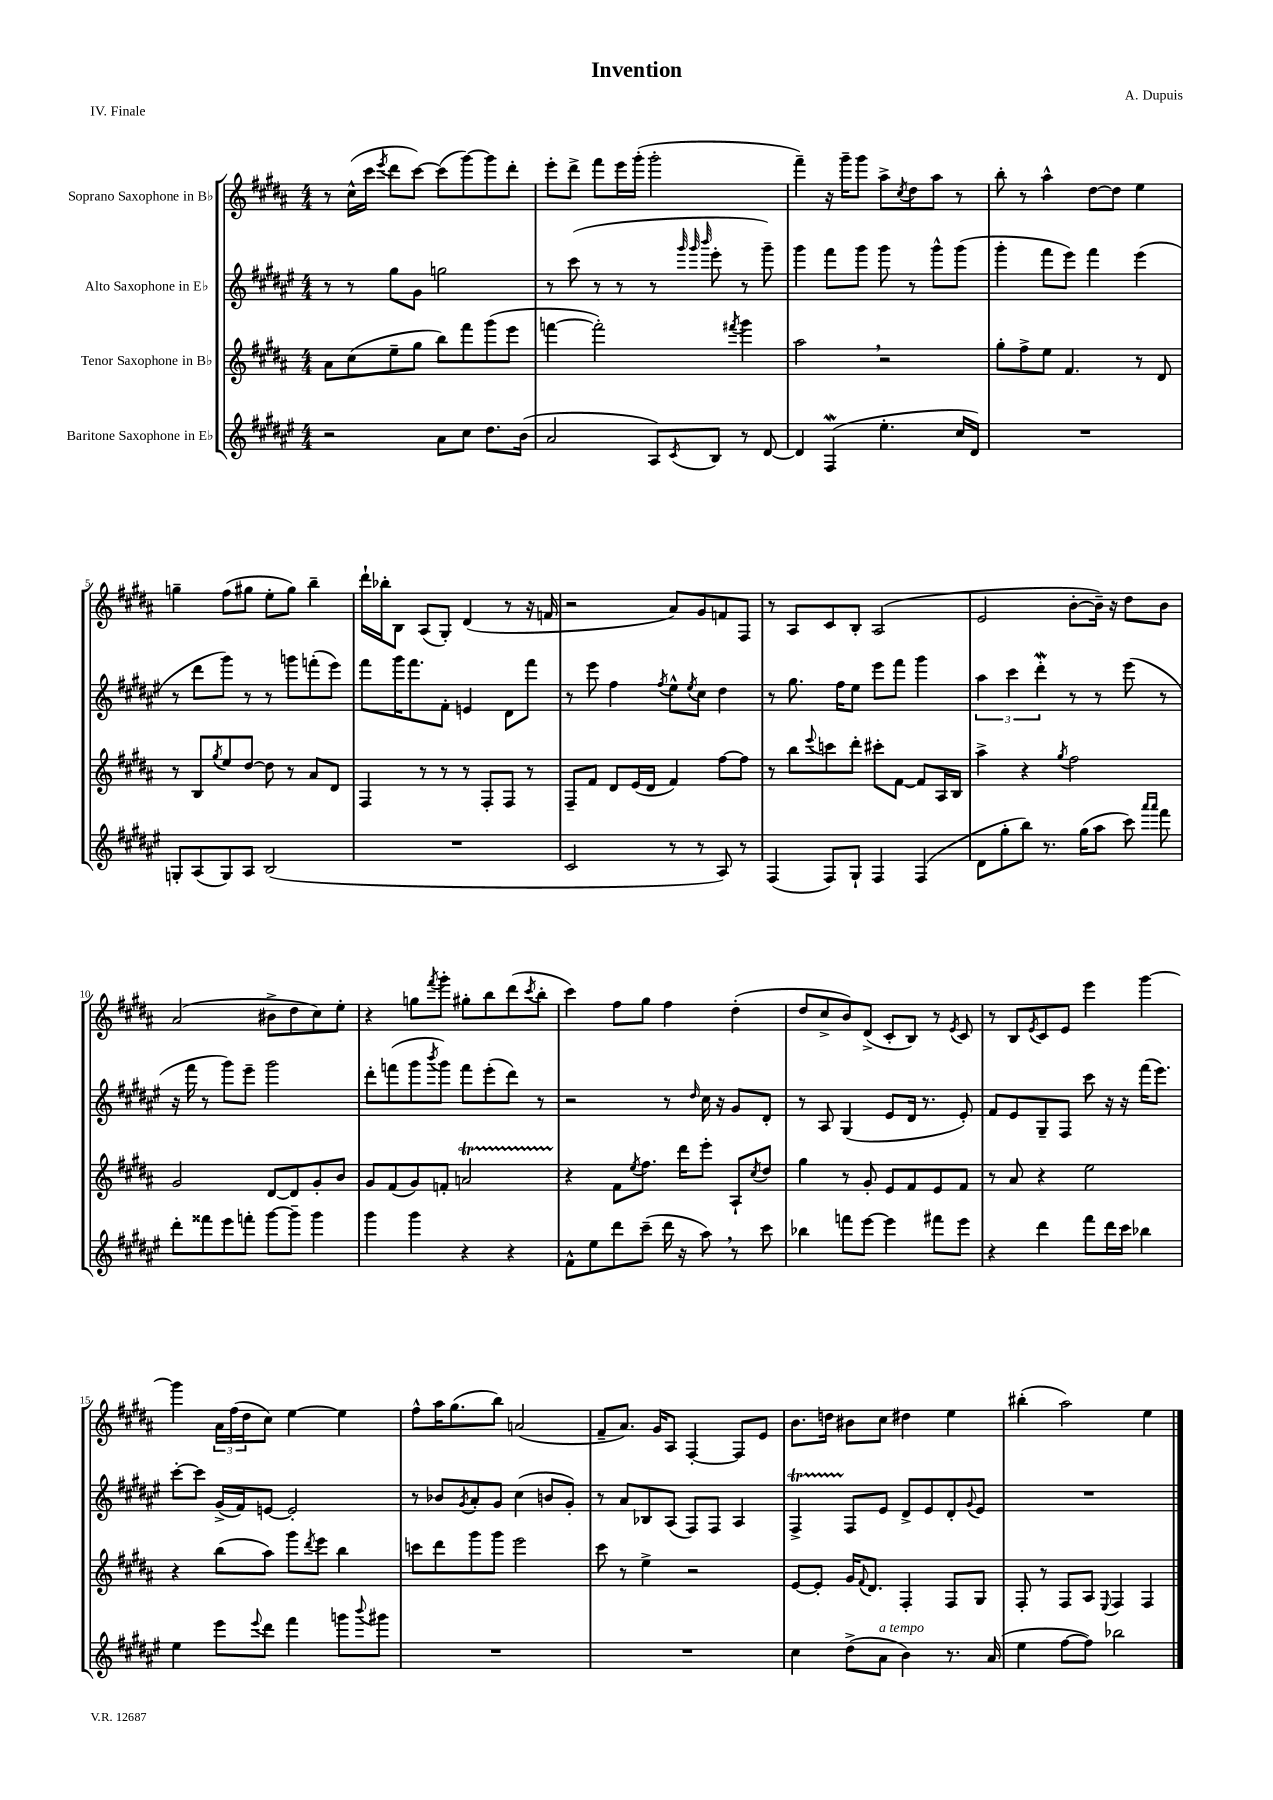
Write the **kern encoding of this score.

**kern	**kern	**kern	**kern
*part4	*part3	*part2	*part1
*staff4	*staff3	*staff2	*staff1
*I"Baritone Saxophone in E♭	*I"Tenor Saxophone in B♭	*I"Alto Saxophone in E♭	*I"Soprano Saxophone in B♭
*clefG2	*clefG2	*clefG2	*clefG2
*k[f#c#g#d#a#e#]	*k[f#c#g#d#a#]	*k[f#c#g#d#a#e#]	*k[f#c#g#d#a#]
*M4/4	*M4/4	*M4/4	*M4/4
=1	=1	=1	=1
2r	8a#\L	8r	8r
.	(8cc#\	8r	(16cc#^^\LL
.	.	.	16ccc#\JJ
.	.	.	8qeee/
.	8ee~\	8gg#\L	8ddd#\L
.	8gg#\J	8g#\J	[8ccc#\J)
8a#\L	8bb\L)	2ggn\	(8ccc#\L]
8cc#\J	8fff#\	.	[8ggg#\)
8.dd#\L	(8ggg#\	.	8ggg#\]
.	8eee\J	.	8ddd#'\J
(16b\Jk	.	.	.
=2	=2	=2	=2
2a#/	[4fffn\	8r	8eee'\L
.	.	(8ccc#\	8ddd#^\J
.	2fff'\])	8r	8fff#\L
.	.	8r	16eee\L
.	.	.	(16ggg#'\JJ
8A#/L)	.	8r	2ggg#'\
.	.	32qqggg#/	.
.	.	32qqggg#/	.
8qc#/	.	32qqbbb/	.
8B/J	.	8eee#'\	.
.	8qfff#X/	.	.
8r	4ggg#\	8r	.
[8d#/	.	8ggg#~\)	.
=3	=3	=3	=3
4d#/]	2aa#,\	4ggg#\	4fff#~\)
(4F#w/	.	8fff#\L	16r
.	.	.	16ggg#~\KL
.	.	8ggg#\J	8ggg#\J
4.ee#'\	2r	8ggg#\	8aa#^\L
.	.	.	8qcc#/
.	.	8r	8dd#\
.	.	8ggg#^^\L	8aa#\J
16cc#/LL	.	(8ggg#\J	8r
16d#/JJ)	.	.	.
=4	=4	=4	=4
1r	8gg#'\L	4ggg#'\	8bb'\
.	8ff#^\	.	8r
.	8ee\J	8fff#\L	4aa#^^\
.	4.f#/	8eee#\J)	.
.	.	4fff#\	[8dd#\L
.	.	.	8dd#\J]
.	8r	(4eee#\	4ee\
.	8d#/	.	.
!!LO:LB:g=z
=5	=5	=5	=5
8Gn'/L	8r	8r	4ggn~\
(8A#/	8B/L	8ddd#\L	.
.	8qgg#/	.	.
8G/)	8ee/	8ggg#\J)	(8ff#\L
8A#/J	[8dd#/J	8r	8gg#X\J
(2B/	8dd#\]	8r	8ee'\L
.	8r	8gggn\L	8gg#\J)
.	8a#/L	(8fffn'\	4bb~\
.	8d#/J	8eee#\J)	.
=6	=6	=6	=6
1r	4F#/	8fff#\L	16ddd#`\LL
.	.	.	16bb-X'\J
.	.	16ggg#\K	8B\J
.	.	8.fff#\	.
.	8r	.	(8A#/L
.	8r	8f#'\J	8G#'/J)
.	8r	4en/	(4d#/
.	8F#'/L	.	.
.	8F#/J	8d#\L	8r
.	8r	8fff#\J	16r
.	.	.	16fn/
=7	=7	=7	=7
2c#/	8F#~/L	8r	2r
.	8f#/J	8eee#\	.
.	8d#/L	4ff#\	.
.	(16e/L	.	.
.	16d#/JJ	.	.
.	.	8qff#/	.
8r	4f#/)	8ee#^^\L	8a#/L)
.	.	8qee#/	.
8r	.	8cc#\J	8g#/
8A#/)	[8ff#\L	4dd#\	8fn/
8r	8ff#\J]	.	8F#/J
=8	=8	=8	=8
(4F#/	8r	8r	8r
.	8bb\L	8.gg#\	8A#/L
.	8qqeee/	.	.
8F#/L)	8cccn\	.	8c#/
.	.	16ff#\KL	.
8G#`/J	8ddd#'\J	8ee#\J	8B'/J
4F#/	8ccc#X'\L	8eee#\L	(2A#/
.	[8f#\J	8fff#\J	.
(4F#/	8f#/L]	4ggg#\	.
.	16A#/L	.	.
.	16B/JJ	.	.
=9	=9	=9	=9
8d#\L	4aa#^\	6aa#\	2e/
8gg#'\	.	.	.
.	.	6ccc#\	.
8bb\J)	4r	.	.
.	.	6ddd#W'\	.
8.r	.	.	.
.	8qgg#/	.	.
.	2ff#\	8r	[8b'\L
(16gg#\KL	.	.	.
8aa#\J	.	8r	16b~\Jk])
.	.	.	16r
8ccc#\)	.	(8eee#\	8dd#\L
16qqaaa#/LL	.	.	.
16qqaaa#/JJ	.	.	.
8fff#\	.	8r	8b\J
!!LO:LB:g=z
=10	=10	=10	=10
8ddd#'\L	2g#/	16r	(2a#/
.	.	16fff#\	.
8fff##X\	.	8r	.
8eee#\	.	8ggg#\L)	.
8fffn'\J	.	8eee#~\J	.
[8ggg#\L	[8d#/L	2ggg#\	8b#X^\L
8ggg#~\J]	8d#/]	.	8dd#\
4ggg#\	8g#'/	.	8cc#\)
.	8b/J	.	8ee'\J
=11	=11	=11	=11
4ggg#\	8g#/L	8ddd#'\L	4r
.	(8f#/	(8fffn\	.
4ggg#\	8g#/)	8ggg#\	8ggn\L
.	.	8qbbb/	8qfff#/
.	8fn'/J	8ggg#\J)	8ggg#'\J
4r	2anT/	8fff\L	8gg#X'\L
.	.	(8eee#'\	8bb\
4r	.	8ddd#\J)	(8ddd#\
.	.	.	8qccc#/
.	.	8r	8bb'\J
=12	=12	=12	=12
8f#^^\L	4r	2r	4ccc#\)
8ee#\	.	.	.
8ddd#\	8f#\L	.	8ff#\L
.	8qee/	.	.
(8ccc#~\J	8.ff#\J	.	8gg#\J
16ddd#\	.	8r	4ff#\
16r	16ddd#\KL	.	.
.	.	16qqdd#/	.
8aa#,\)	8eee'\J	16cc#\	.
.	.	16r	.
8r	8A#`/L	8g#/L	(4dd#'\
.	8qcc#/	.	.
8ccc#\	8dd#/J	8d#'/J	.
=13	=13	=13	=13
4bb-X\	4gg#\	8r	8dd#/L
.	.	8A#/	8cc#^/
8fffn\L	8r	(4G#/	8b/)
[8eee#\J	8g#'/	.	(8d#^/J
4eee#\]	8e/L	8e#/L	8c#'/L
.	8f#/	16d#/Jk	8B/J)
.	.	8.r	.
8fff#X\L	8e/	.	8r
.	.	.	8qe/
8eee#\J	8f#/J	8e#'/)	8c#/
=14	=14	=14	=14
4r	8r	8f#/L	8r
.	8a#/	8e#/	8B/L
.	.	.	8qe/
4ddd#\	4r	8G#~/	8c#/
.	.	8F#/J	8e/J
8fff#\L	2ee\	8ccc#\	4eee\
16ddd#\L	.	16r	.
16ccc#\JJ	.	16r	.
4bb-X\	.	(16fff#\KL	[4ggg#\
.	.	8.eee#\J)	.
!!LO:LB:g=z
=15	=15	=15	=15
4ee#\	4r	[8ccc#'\L	4ggg#\]
.	.	8ccc#\J]	.
8eee#\L	(8bb\L	(16g#^/LL	24a#\LL
.	.	.	(24ff#\
.	.	16f#/J)	.
.	.	.	24dd#\J
8qqeee#/	.	.	.
8ddd#\J	8aa#\J)	[8en/J	8cc#\J)
4fff#\	8ggg#\L	2e'/]	[4ee\
.	8qddd#/	.	.
.	8eee\J	.	.
8gggn\L	4bb\	.	4ee\]
8qqbbb/	.	.	.
8ggg#X\J	.	.	.
=16	=16	=16	=16
1r	8cccn\L	8r	8ff#^^\L
.	8ddd#\	8b-X/L	16aa#\K
.	.	.	(8.gg#\
.	.	8qg#/	.
.	8ggg#\	8a#'/	.
.	8ggg#\J	8g#/J	8bb\J)
.	2eee\	(4cc#\	(2an/
.	.	8bn/L	.
.	.	8g#'/J)	.
=17	=17	=17	=17
1r	8ccc#\	8r	8f#~/L
.	8r	8a#/L	8.a#/J)
.	4ee^\	8B-X/	.
.	.	.	16g#/KL
.	.	(8A#/J	8A#/J
.	2r	8F#/L)	[4F#'/
.	.	8F#/J	.
.	.	4A#/	8F#/L]
.	.	.	8e/J
=18	=18	=18	=18
4cc#\	[8e/L	4F#T^/	8.b\L
.	8e'/J]	.	.
.	.	.	16ddn\Jk
(8dd#^\L	16g#/KL	8F#/L	8b#X\L
.	8qqf#/	.	.
.	8.d#/J	.	.
!LO:TX:a:i:t=a tempo	!	!	!
8a#\J	.	8e#/J	8cc#\J
4b\)	4F#'/	8d#^/L	4dd#X\
.	.	8e#/	.
8.r	8F#/L	8d#'/	4ee\
.	.	8qqg#/	.
.	8G#/J	8e#/J	.
(16a#/	.	.	.
=19	=19	=19	=19
4ee#\	8F#'/	1r	(4bb#X'\
.	8r	.	.
[8ff#\L	8F#/L	.	2aa#\)
8ff#\J])	8A#/J	.	.
.	8qqE/	.	.
2bb-X\	4F#/	.	.
.	4F#/	.	4ee\
==	==	==	==
*-	*-	*-	*-
